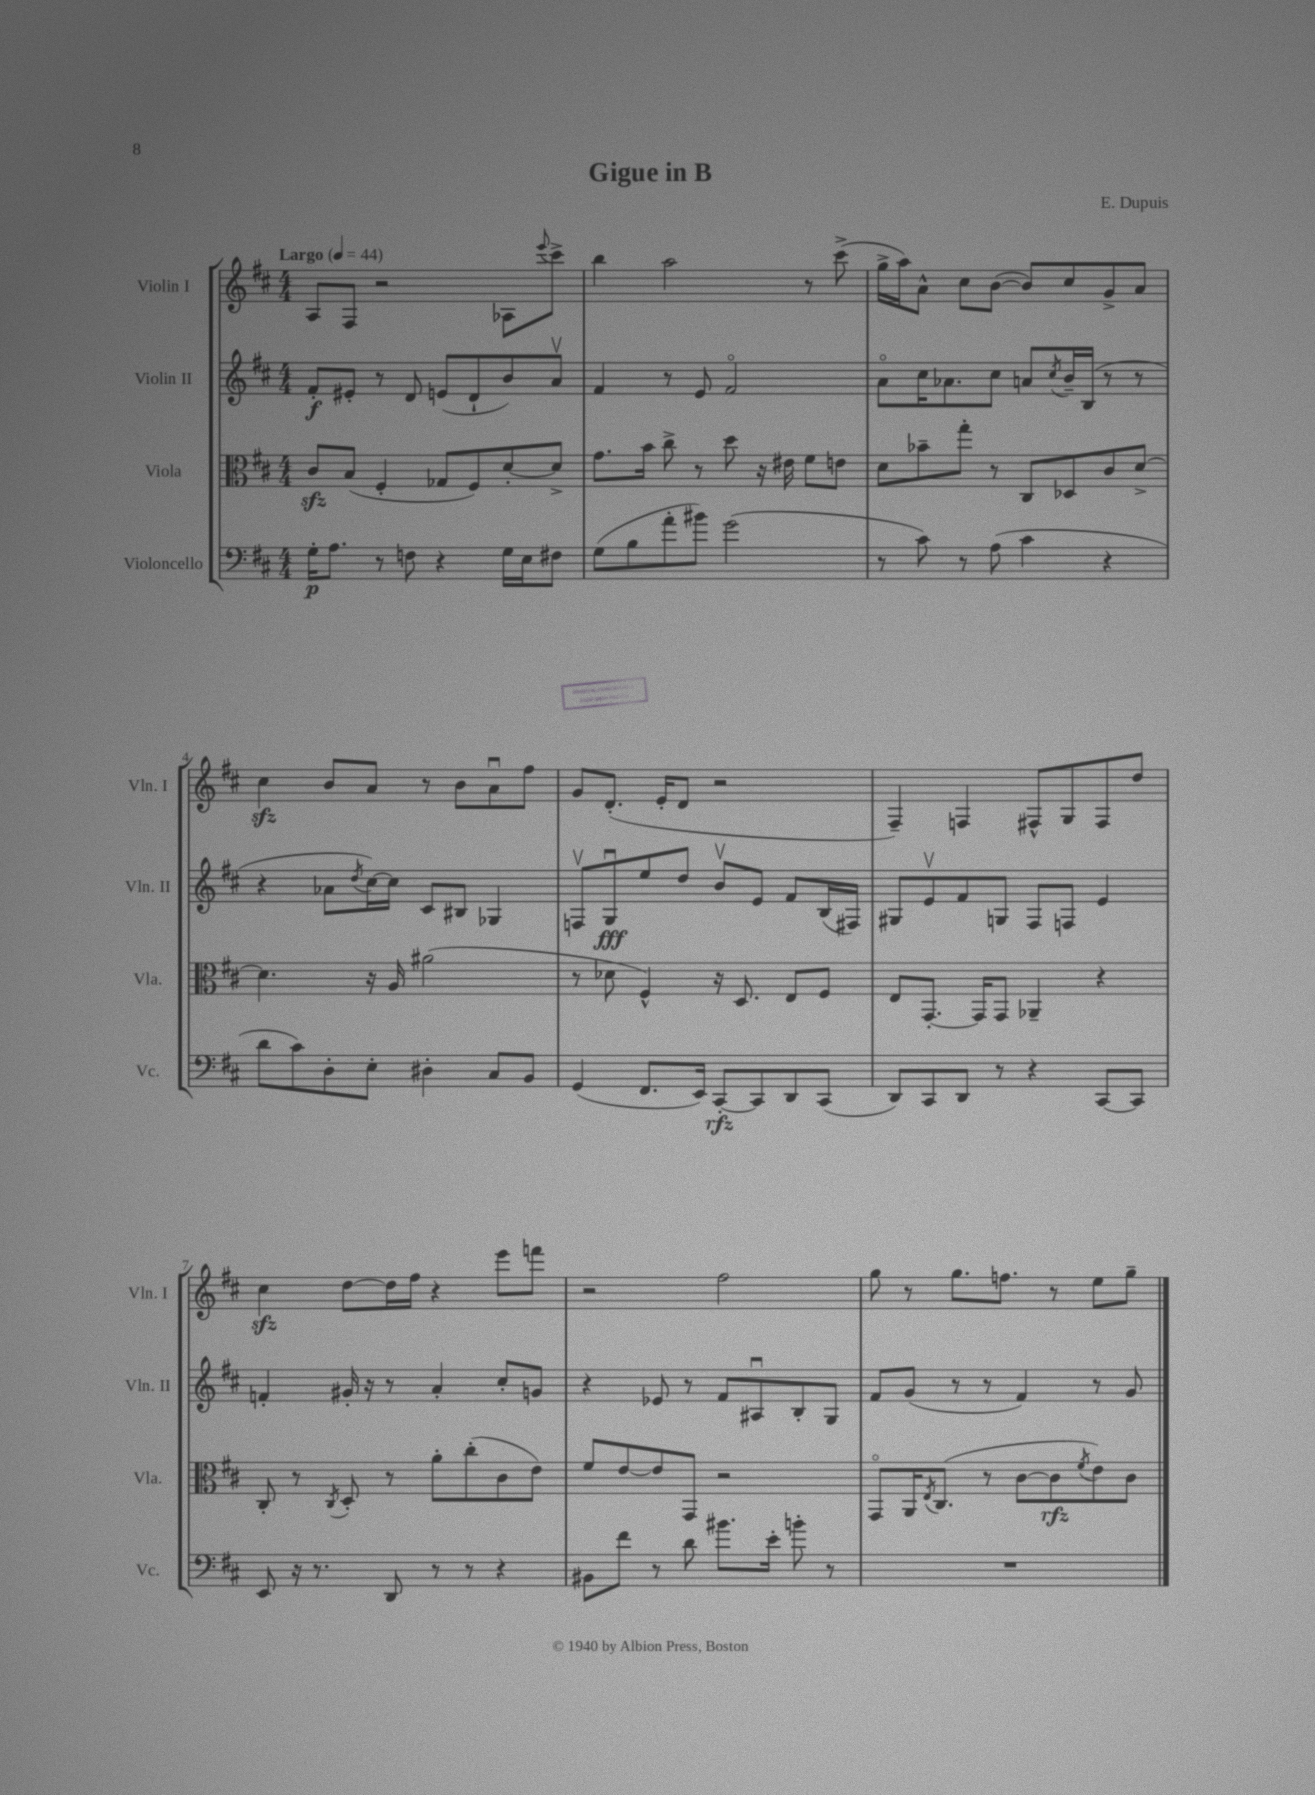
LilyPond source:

\header { title = "Gigue in B" composer = "E. Dupuis" }
<<
\new StaffGroup <<
\new Staff = "s0" \with { instrumentName = "Violin I" shortInstrumentName = "Vln. I" } {
    \clef treble \key d \major \numericTimeSignature \time 4/4 \tempo "Largo" 4 = 44
    a8 fis8 r2 aes8 \appoggiatura { e'''8 } cis'''8-> |
    b''4 a''2 r8 cis'''8->( |
    g''16-> a''16) a'8-^ cis''8 b'8~( b'8) cis''8 g'8-> a'8 |
    cis''4\sfz b'8 a'8 r8 b'8 a'8\downbow fis''8 |
    g'8 d'8.-.( e'16-. d'8 r2 |
    fis4--) f4 fis8-^ g8 fis8 d''8 |
    cis''4\sfz d''8~ d''16 fis''16 r4 e'''8 f'''8 |
    r2 fis''2 |
    g''8 r8 g''8. f''8. r8 e''8 g''8-- \bar "|." |
}
\new Staff = "s1" \with { instrumentName = "Violin II" shortInstrumentName = "Vln. II" } {
    \clef treble \key d \major \numericTimeSignature \time 4/4
    fis'8-.\f eis'8-. r8 d'8 e'8( d'8-! b'8) a'8\upbow |
    fis'4 r8 e'8 fis'2\flageolet |
    a'8\flageolet cis''16 aes'8. cis''8 a'8 \acciaccatura { cis''8 } b'16-- b16( r8 r8 |
    r4 aes'8 \acciaccatura { d''8 } cis''16~) cis''16 cis'8 bis8 ges4 |
    f8\upbow g8\downbow\fff e''8 d''8 b'8\upbow e'8 fis'8 b16( fis16) |
    gis8 e'8\upbow fis'8 g8 fis8 f8 e'4 |
    f'4-. gis'16-. r16 r8 a'4-. cis''8-. g'8 |
    r4 ees'8 r8 fis'8 ais8\downbow b8-. g8 |
    fis'8 g'8( r8 r8 fis'4) r8 g'8 \bar "|." |
}
\new Staff = "s2" \with { instrumentName = "Viola" shortInstrumentName = "Vla." } {
    \clef alto \key d \major \numericTimeSignature \time 4/4
    cis'8\sfz b8( fis4-. ges8 fis8) d'8~-. d'8-> |
    g'8. b'16 cis''8-> r8 d''8 r16 eis'16 fis'8 e'8 |
    d'8 bes'8-- g''8-. r8 cis8 des8 cis'8 d'8~-> |
    d'4. r16 a16 ais'2( |
    r8 des'8 fis4-^) r16 d8. e8 fis8 |
    e8 g,8.~-. g,16 g,8 aes,4-- r4 |
    cis8-. r8 \acciaccatura { cis8 } d8-. r8 a'8-. cis''8-.( cis'8 e'8) |
    fis'8 e'8~ e'8 g,8 r2 |
    g,8\flageolet a,16 \acciaccatura { e8 } cis8.( r8 cis'8~ cis'8\rfz \acciaccatura { fis'8 } e'8) cis'8 \bar "|." |
}
\new Staff = "s3" \with { instrumentName = "Violoncello" shortInstrumentName = "Vc." } {
    \clef bass \key d \major \numericTimeSignature \time 4/4
    g16-.\p a8. r8 f8 r4 g16 e16 fis8 |
    g8( b8 a'8-. bis'8) g'2( |
    r8 cis'8) r8 a8( cis'4 r4 |
    d'8 cis'8) d8-. e8-. dis4-. cis8 b,8 |
    g,4( fis,8. e,16) cis,8~-.\rfz cis,8 d,8 cis,8( |
    d,8) cis,8 d,8 r8 r4 cis,8~ cis,8 |
    e,8 r16 r8. d,8 r8 r8 r4 |
    bis,8 fis'8 r8 d'8 bis'8. e'16-. b'8-. r8 |
    R1 \bar "|." |
}
>>
>>
